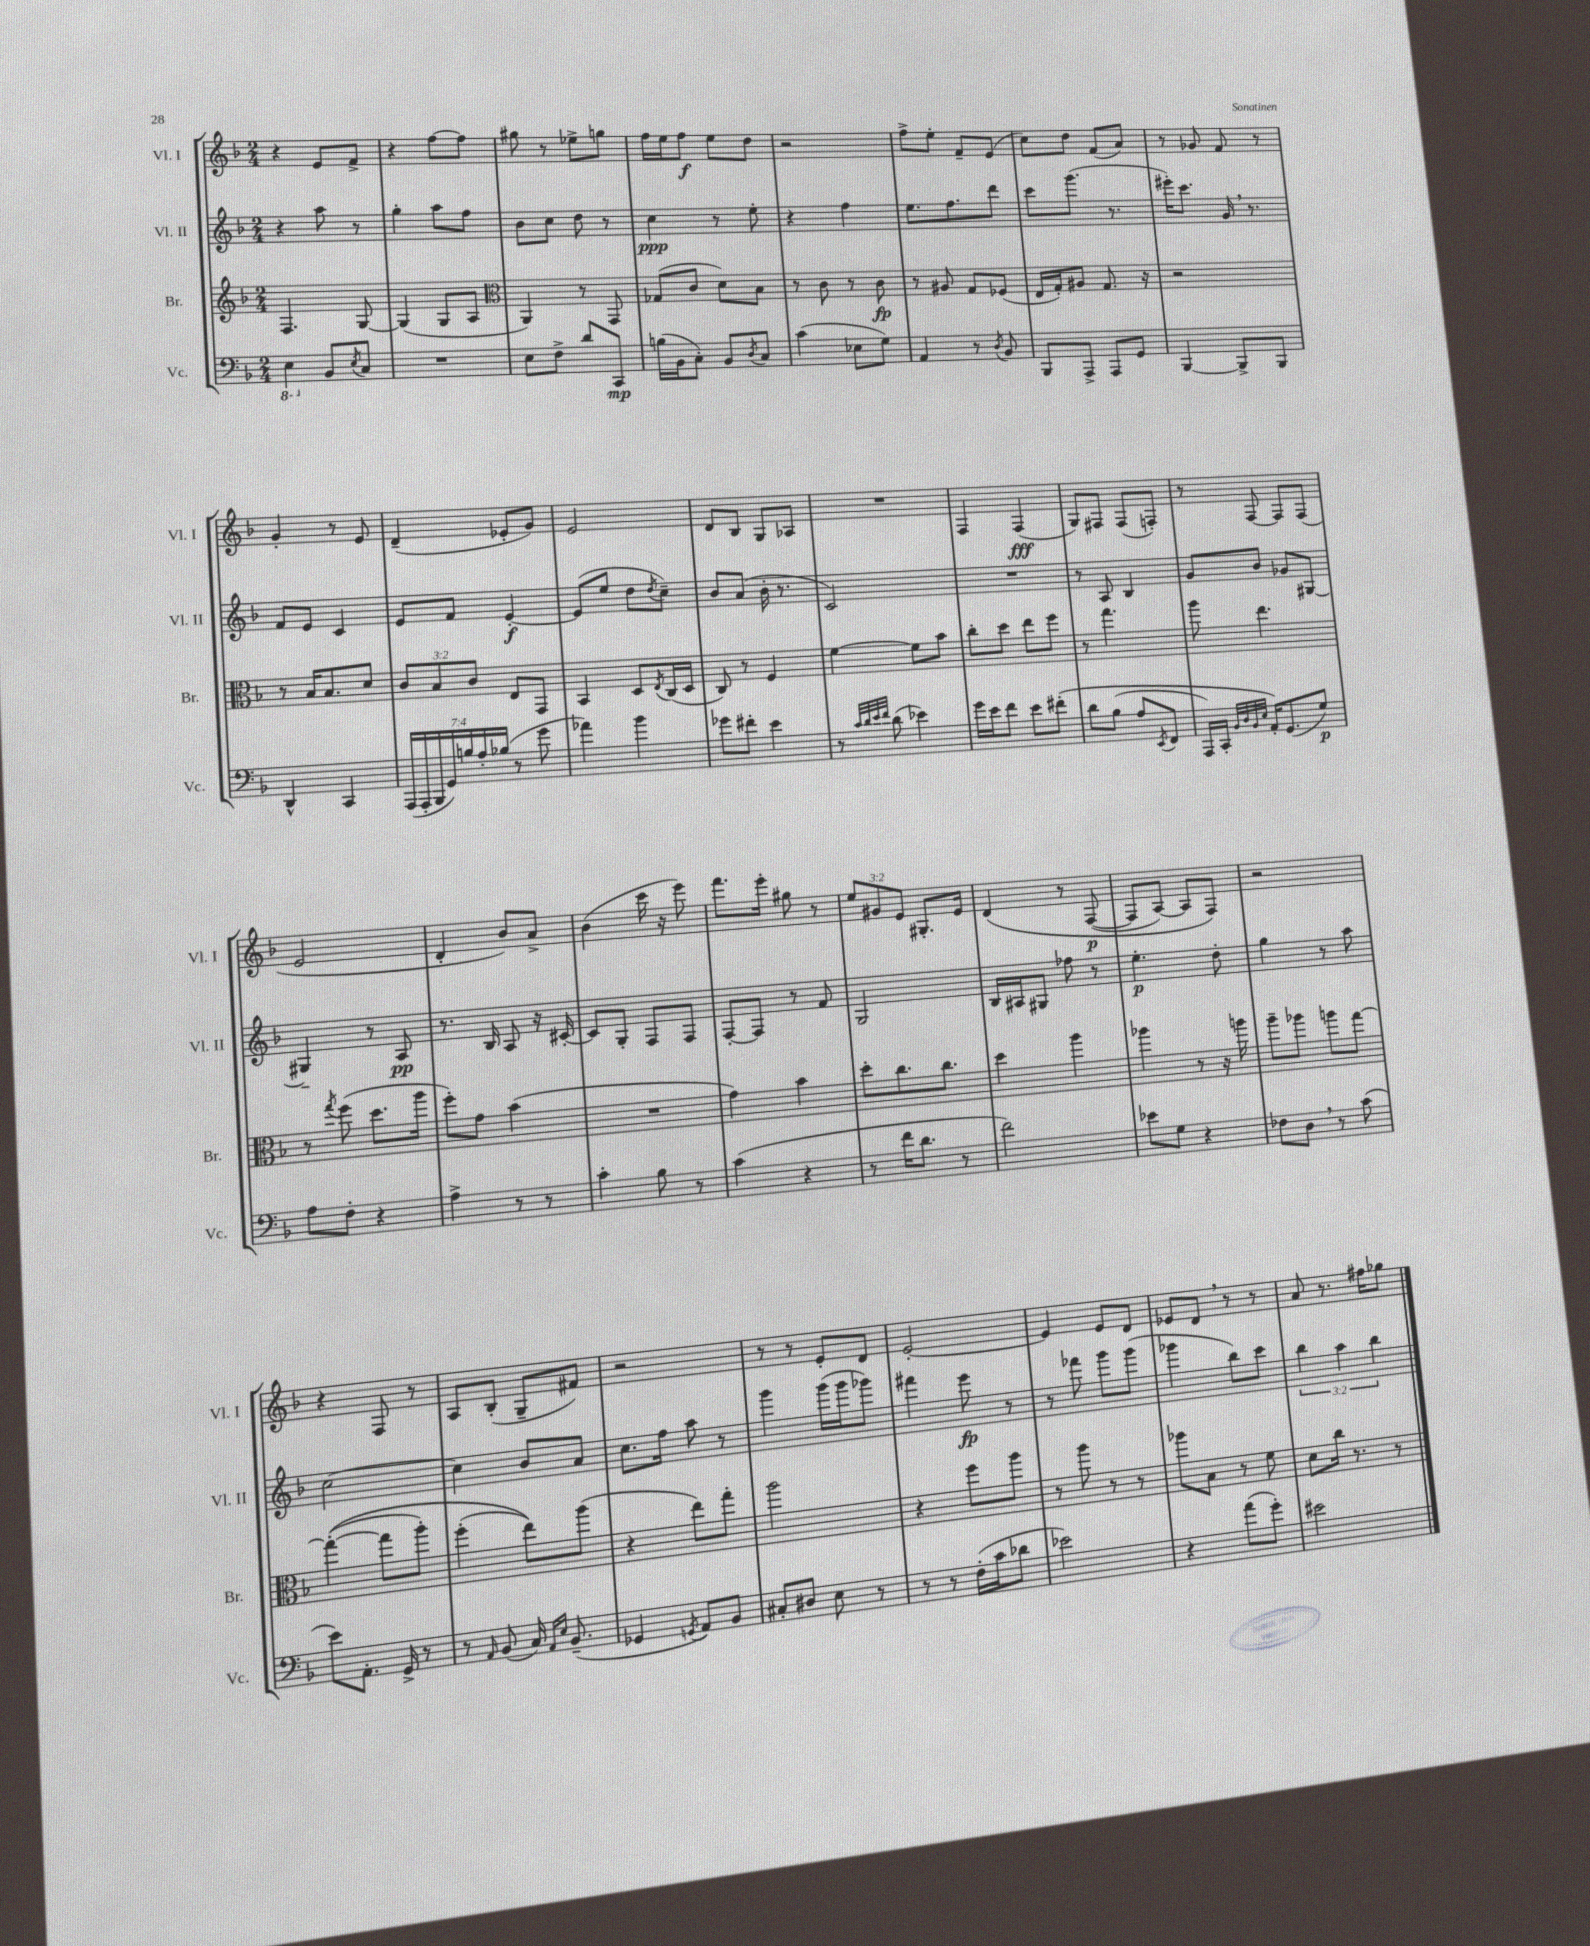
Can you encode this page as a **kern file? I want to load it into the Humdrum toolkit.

**kern	**kern	**kern	**kern
*staff4	*staff3	*staff2	*staff1
*clefF4	*clefG2	*clefG2	*clefG2
*k[b-]	*k[b-]	*k[b-]	*k[b-]
*M2/4	*M2/4	*M2/4	*M2/4
4EE\	4.F/	4r	4r
8BB-/L	.	8aa\	8e/L
8qE/	.	.	.
8C/J	[8G/	8r	8f^/J
=	=	=	=
2r	(4G/]	4gg'\	4r
.	8G/L	8aa\L	[8ff\L
.	8A/J	8ff\J	8ff\]J
=	=	=	=
*	*clefC3	*	*
8E\L	4AA/)	8b-\L	8gg#\
8F^\J	.	8cc\J	8r
8d/L	8r	8dd\	8ee-^\L
8CC/J	8GG/	8r	8gg\J
=	=	=	=
(16B\LL	(8G-/L	4cc\	16ff\LL
16BB-\J	.	.	16ee\J
8C'\J)	8c/J	.	8ff\J
8BB-/L	8d\L)	8r	8ee\L
8qD/	.	.	.
8C/J	8B-\J	8ee'\	8dd\J
=	=	=	=
(4c\	8r	4r	2r
.	8c\	.	.
8E-\L	8r	4ff\	.
8G\J)	8c\	.	.
=	=	=	=
4AA/	8r	8.ee\L	8ff^\L
.	8A#/	.	8ee'\J
.	.	8.ff\	.
8r	8G/L	.	8f~/L
8qD/	.	.	.
8BB-/	(8F-/J	8ddd\J	(8e/J
=	=	=	=
8BBB-/L	16E/LL	8ccc\L	8cc\L)
.	16G'/J)	.	.
8AAA^/J	8A#/J	(8.ggg\J	8dd\J
8AAA/L	8.G/	.	(8f/L
.	.	8.r	.
8GG/J	.	.	8a/J)
.	16r	.	.
=	=	=	=
[4BBB-/	2r	16eee#'\LK)	8r
.	.	8.ccc\J	.
.	.	.	8g-/
8BBB-^/]L	.	16g/	8f/
.	.	8.r	.
8BBB-/J	.	.	8r
=	=	=	=
4DD^^/	8r	8f/L	4g'/
.	16B-/LK	8e/J	.
.	8.B-/	.	.
4CC/	.	4c/	8r
.	8d/J	.	8e/
=	=	=	=
(28AAA/LL	12c/L	8e/L	(4d~/
28AAA'/	.	.	.
28BBB-/	.	.	.
.	12B-/	.	.
28GG/)	.	.	.
.	.	8f/J	.
28B/	.	.	.
.	12c/J	.	.
28A'/	.	.	.
(28B-/JJ	.	.	.
8r	8E/L	[4e'/	8e-'/L
8g\	8GG/J	.	8g/J)
=	=	=	=
4a-\)	4BB-/	(8e/]L	2e/
.	.	8ee/J	.
4b-\	8D/L	8dd\L	.
.	8qE/	8qdd/	.
.	(16C/L	8cc~\J)	.
.	16D/JJ	.	.
=	=	=	=
8g-\L	8C/)	8b-/L	8d/L
8f#'\J	8r	(8a/J	8B-/J
4e\	4F/	16b-'\	8G/L
.	.	8.r	.
.	.	.	8A-/J
=	=	=	=
8r	[4f\	2c/)	2r
32qqc/LLL	.	.	.
32qqd/	.	.	.
32qqe/	.	.	.
32qqf/JJJ	.	.	.
(8d\	.	.	.
4e-\)	8f\]L	.	.
.	8b-\J	.	.
=	=	=	=
16g\LL	8cc'\L	2r	4F/
16e\J	.	.	.
8f\J	8dd\J	.	.
8e\L	8ee\L	.	(4F/
&(8f#'\J	8ff\J	.	.
=	=	=	=
8d\L	8r	8r	8G/L)
(8B-\J	4.gg\	8A/	8F#/J
8A/L	.	4B-/	(8F#/L
8qEE/	.	.	.
8FF/J	.	.	8F'/J)
=	=	=	=
16AAA/LL)	8aa\	8g/L	8r
16CC'/JJ	.	.	.
32qqBB-/LLL	.	.	.
32qqD/	.	.	.
32qqBB-/	.	.	.
32qqE/JJJ	.	.	.
16AA'/LK&)	4.ee\	8b-/J	[8F/
(8.GG/	.	.	.
.	.	8g-/L	8F/]L
8G/J)	.	[8G#/J	(8F/J
=	=	=	=
8A\L	8r	4G#~/]	2e/
.	8qgg/	.	.
8F'\J	(8ff\	.	.
4r	8.dd\L	8r	.
.	.	8A/	.
.	16aa\Jk	.	.
=	=	=	=
4A^\	8ff'\L)	8.r	4d'/
.	8g\J	.	.
.	.	16B-/	.
8r	(4b-\	8A/	8b-/L)
8r	.	16r	8a^/J
.	.	[16c#'/	.
=	=	=	=
4c'\	2r	8c#/]L	(4b-\
.	.	8G'/J	.
8B-\	.	8F/L	16ccc\
.	.	.	16r
8r	.	8F/J	8eee\)
=	=	=	=
(4c\	4g\)	[8F'/L	8.fff\L
.	.	8F/]J	.
.	.	.	16eee'\Jk
4r	4b-\	8r	8gg#\
.	.	8f/	8r
=	=	=	=
8r	8dd'\L	2G/	12ee/L
.	.	.	12g#/
16f\LK	8.cc\	.	.
.	.	.	12e/J
8.d\J	.	.	.
.	.	.	8.G#'/L
.	8.cc\J	.	.
8r	.	.	.
.	.	.	16e/Jk
=	=	=	=
2f\)	4dd\	16B-/LL	&(4d/
.	.	16A#/J	.
.	.	8G#/J	.
.	4aa\	8ff-\	8r
.	.	8r	([8F/
=	=	=	=
8e-\L	4aa-\	4.ee'\	8F/]L
8G\J	.	.	[8A/J)
4r	8r	.	8A/]L
.	16r	8dd'\	8F/J&)
.	16aa\	.	.
=	=	=	=
8F-\L	8aa~\L	4gg\	2r
8D\J	8aa-\J	.	.
8r	8aa\L	8r	.
(8c\	[8gg\J	8aa\	.
=	=	=	=
8e\L)	&((4gg'\_	[2cc\	4r
8.AA'\J	.	.	.
.	8gg\]L	.	8F/
16GG^/	.	.	.
8r	8aa'\J)	.	8r
=	=	=	=
8r	(4ff'\	4cc\]	8A/L
16qqAA/	.	.	.
(8BB-/	.	.	(8B-'/J
16C/)	8ee\L)&)	8b-/L	8G~/L
16qqAA/LL	.	.	.
16qqE/JJ	.	.	.
(8.BB-~/	.	.	.
.	(8aa\J	8a/J	8f#/J)
=	=	=	=
4GG-/	4r	8.cc\L	2r
.	.	16ff\Jk	.
8qGG/	.	.	.
8AA/L)	8ee\L)	8aa\	.
8BB-/J	8gg'\J	8r	.
=	=	=	=
8C#'/L	2aa\	4ggg\	8r
8D#/J	.	.	8r
8E\	.	(16ggg\LL	8e'/L
.	.	16ggg\J	.
8r	.	8ggg-\J)	8d/J
=	=	=	=
8r	4r	4fff#\	[2e'/
8r	.	.	.
(16F'\LL	8ff\L	8eee\	.
16c\J	.	.	.
8d-\J	8aa\J	8r	.
=	=	=	=
2e-\)	8r	8r	4e/]
.	8aa\	8fff-\	.
.	8r	8ggg\L	8e/L
.	8r	(8ggg\J	8d/J
=	=	=	=
4r	8aa-\L	4ggg-\	8e-/L
.	8B-\J	.	8d/J
(8a\L	8r	8bb-\L)	8r
8g'\J)	8f\	8ccc\J	8r
=	=	=	=
2e#\	8d\L	6bb-\	8a/
.	16cc\Jk	.	8.r
.	.	6aa\	.
.	8.r	.	.
.	.	.	16ff#\LK
.	.	6bb-\	.
.	8r	.	8gg-\J
==	==	==	==
*-	*-	*-	*-
